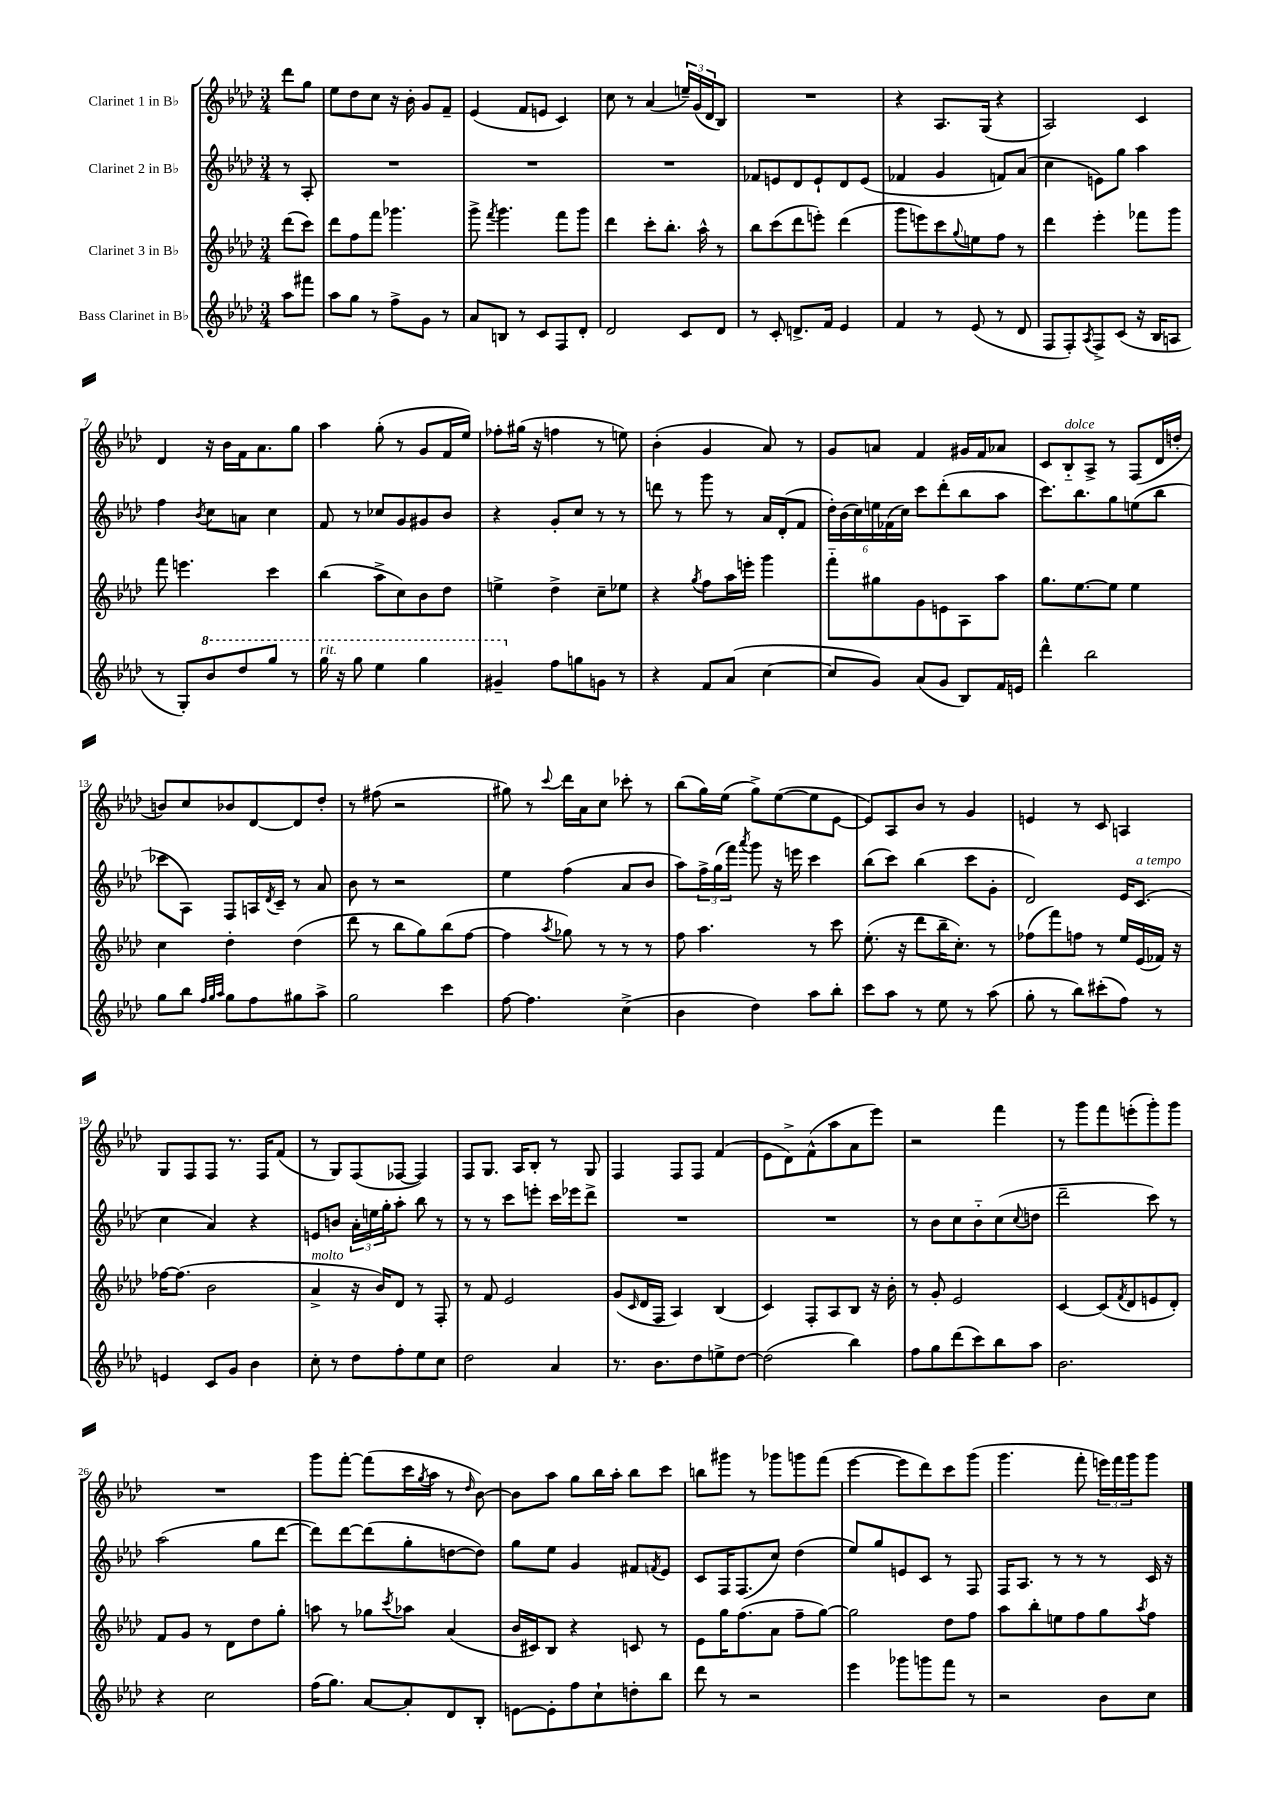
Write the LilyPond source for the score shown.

<<
\new StaffGroup <<
\new Staff = "s0" \with { instrumentName = "Clarinet 1 in Bb" } {
    \clef treble \key aes \major \numericTimeSignature \time 3/4 \partial 4
    des'''8 g''8 |
    ees''8 des''8 c''8 r16 bes'16-. g'8 f'8-- |
    ees'4( f'8 e'8 c'4) |
    c''8 r8 aes'4( \tuplet 3/2 { e''16--) g'16( des'16 } bes8) |
    R2. |
    r4 aes8. g16( r4 |
    aes2) c'4 |
    des'4 r16 bes'16 f'16 aes'8. g''8 |
    aes''4 g''8-.( r8 g'8 f'16 ees''16) |
    fes''8-. gis''16( r16 f''4 r8 e''8) |
    bes'4-.( g'4 aes'8) r8 |
    g'8 a'8 f'4 gis'16 f'16 aes'8 |
    c'8 bes8-_^\markup { \italic "dolce" } aes8-> r8 f8( des'16 d''16-. |
    b'8) c''8 bes'8 des'8~ des'8 des''8-. |
    r8 fis''8( r2 |
    gis''8) r8 \appoggiatura { c'''8 } des'''16 aes'16 c''8 ces'''8-. r8 |
    bes''8( g''16) ees''16( g''8->) ees''8~( ees''8 ees'8~ |
    ees'8) aes8 bes'8 r8 g'4 |
    e'4 r8 c'8 a4 |
    g8 f8 f8 r8. f16 f'8( |
    r8 g8) f8( fes8~ fes4) |
    f8 g8. aes16 bes8-. r8 g8 |
    f4 f8 f8 f'4( |
    ees'8 des'8->) f'8-^( aes''8 aes'8 ees'''8) |
    r2 f'''4 |
    r8 g'''8 f'''8 e'''8-.( g'''8-.) g'''8 |
    R2. |
    g'''8 f'''8~-. f'''8( c'''16 \acciaccatura { g''8 } aes''16 r8 \grace { des''16 } bes'8~) |
    bes'8 aes''8 g''8 bes''16 aes''16-. bes''8 c'''8 |
    b''8 gis'''8 r8 ges'''8 g'''8 f'''8( |
    ees'''4~ ees'''8 des'''8) c'''8 g'''8( |
    g'''4. f'''8-. \tuplet 3/2 { e'''16) f'''16 g'''16 } g'''8 \bar "|." |
}
\new Staff = "s1" \with { instrumentName = "Clarinet 2 in Bb" } {
    \clef treble \key aes \major \numericTimeSignature \time 3/4 \partial 4
    r8 aes8-. |
    R2. |
    R2. |
    R2. |
    fes'8 e'8 des'8 e'8-! des'8 e'8( |
    fes'4 g'4 f'8) aes'8( |
    c''4 e'8) g''8 aes''4 |
    f''4 \acciaccatura { bes'8 } c''8 a'8 c''4 |
    f'8 r8 ces''8 g'8 gis'8 bes'8 |
    r4 g'8-. c''8 r8 r8 |
    d'''8 r8 g'''8 r8 aes'16 des'16-.( f'8 |
    \tuplet 6/4 { des''16-.) bes'16( c''16) e''16 fes'16( c''16) } c'''8 des'''8-.( bes''8 aes''8 |
    c'''8.) bes''8. g''8 e''8( bes''8 |
    ces'''8 aes8) f8 a16 \acciaccatura { des'8 } c'16-- r8 aes'8 |
    bes'8 r8 r2 |
    ees''4 f''4( aes'8 bes'8 |
    aes''8) \tuplet 3/2 { f''16-> g''16( f'''16) } \acciaccatura { aes'''8 } g'''8 r16 e'''16 c'''4 |
    bes''8( c'''8) bes''4( c'''8 g'8-. |
    des'2) ees'16 c'8.^\markup { \italic "a tempo" }( |
    c''4 aes'4) r4 |
    e'8 b'8 \tuplet 3/2 { aes'16-. e''16 g''16-. } aes''8-. bes''8 r8 |
    r8 r8 c'''8 e'''8-. c'''16 ees'''16 des'''8-> |
    R2. |
    R2. |
    r8 bes'8 c''8 bes'8-_ c''8( \appoggiatura { c''8 } d''8 |
    des'''2-- c'''8) r8 |
    aes''2( g''8 des'''8~ |
    des'''8) des'''8~ des'''8( g''8-. d''8~ d''8) |
    g''8 ees''8 g'4 fis'8 \acciaccatura { f'8 } ees'8 |
    c'8 f16 f8.( c''8) des''4( |
    ees''8) g''8 e'8 c'8 r8 f8 |
    f16 aes8. r8 r8 r8 c'16 r16 \bar "|." |
}
\new Staff = "s2" \with { instrumentName = "Clarinet 3 in Bb" } {
    \clef treble \key aes \major \numericTimeSignature \time 3/4 \partial 4
    des'''8( c'''8) |
    des'''8 f''8 f'''8 ges'''4. |
    g'''8-> \acciaccatura { f'''8 } g'''4. f'''8 g'''8 |
    des'''4 c'''8-. bes''8.-. aes''16-^ r8 |
    bes''8 c'''8( des'''8 e'''8-.) des'''4( |
    g'''8 e'''8) c'''8 \appoggiatura { g''8 } e''8 f''8 r8 |
    des'''4 ees'''4-. fes'''8 g'''8 |
    f'''8 e'''4. c'''4 |
    bes''4( aes''8-> c''8) bes'8 des''8 |
    e''4-> des''4-> c''8-- ees''8 |
    r4 \acciaccatura { g''8 } f''8 aes''16 e'''16-. g'''4 |
    f'''8-_ gis''8 g'8 e'8 aes8 aes''8 |
    g''8. ees''8.~ ees''8 ees''4 |
    c''4 des''4-. des''4( |
    des'''8 r8 bes''8 g''8) bes''8( f''8~ |
    f''4 \acciaccatura { aes''8 } ges''8) r8 r8 r8 |
    f''8 aes''4. r8 c'''8 |
    ees''8.-.( r16 des'''8 bes''16-- c''8.-.) r8 |
    fes''8( f'''8) f''8 r8 ees''16 ees'16( fes'16) r16 |
    fes''16~ fes''8.( bes'2 |
    aes'4->^\markup { \italic "molto" } r16 bes'16) des'8 r8 f8-. |
    r8 f'8 ees'2 |
    g'8( \grace { c'16 } des'16 f16 aes4) bes4( |
    c'4) f8-. aes8 bes8 r16 bes'16-. |
    r8 g'8-. ees'2 |
    c'4~ c'8( \acciaccatura { f'8 } des'8 e'8 des'8-.) |
    f'8 g'8 r8 des'8 des''8 g''8-. |
    a''8 r8 ges''8 \acciaccatura { c'''8 } aes''8 aes'4( |
    bes'16 cis'16) bes8 r4 c'8 r8 |
    ees'8 g''16 f''8.( aes'8 f''8-- g''8~) |
    g''2 des''8 f''8 |
    aes''8 bes''8-. e''8 f''8 g''8 \acciaccatura { aes''8 } f''8 \bar "|." |
}
\new Staff = "s3" \with { instrumentName = "Bass Clarinet in Bb" } {
    \clef treble \key aes \major \numericTimeSignature \time 3/4 \partial 4
    aes''8 fis'''8 |
    aes''8 g''8 r8 f''8-> g'8 r8 |
    aes'8 b8 r8 c'8 f8 des'8-. |
    des'2 c'8 des'8 |
    r8 c'8-. d'8.-> f'16 ees'4 |
    f'4 r8 ees'8( r8 des'8 |
    f8 f8-.) \acciaccatura { aes8 } f8-> c'8( r16 bes16 a8 |
    r8 g8-.) \ottava #1 bes''8 des'''8 g'''8 r8 |
    g'''16^\markup { \italic "rit." } r16 g'''8 ees'''4 g'''4 |
    gis''4-- \ottava #0 f''8 g''8 g'!8 r8 |
    r4 f'8 aes'8( c''4~ |
    c''8 g'8) aes'8( g'8 bes8) f'16 e'16 |
    des'''4-^ bes''2 |
    g''8 bes''8 \grace { f''32 g''32 aes''32 } g''8 f''8 gis''8 aes''8-> |
    g''2 c'''4 |
    f''8~ f''4. c''4->( |
    bes'4 des''4) aes''8 bes''8-. |
    c'''8 aes''8 r8 ees''8 r8 aes''8( |
    g''8-. r8 bes''8) cis'''8-.( f''8) r8 |
    e'4 c'8 g'8 bes'4 |
    c''8-. r8 des''8 f''8-. ees''8 c''8 |
    des''2 aes'4 |
    r8. bes'8. des''8 e''8-> des''8~ |
    des''2( bes''4) |
    f''8 g''8 des'''8( c'''8) bes''8 aes''8 |
    bes'2. |
    r4 c''2 |
    f''16( g''8.) aes'8~ aes'8-. des'8 bes8-. |
    e'8~ e'8-. f''8 c''8-! d''8-. bes''8 |
    des'''8 r8 r2 |
    ees'''4 ges'''8 g'''8 f'''8 r8 |
    r2 bes'8 c''8 \bar "|." |
}
>>
>>
